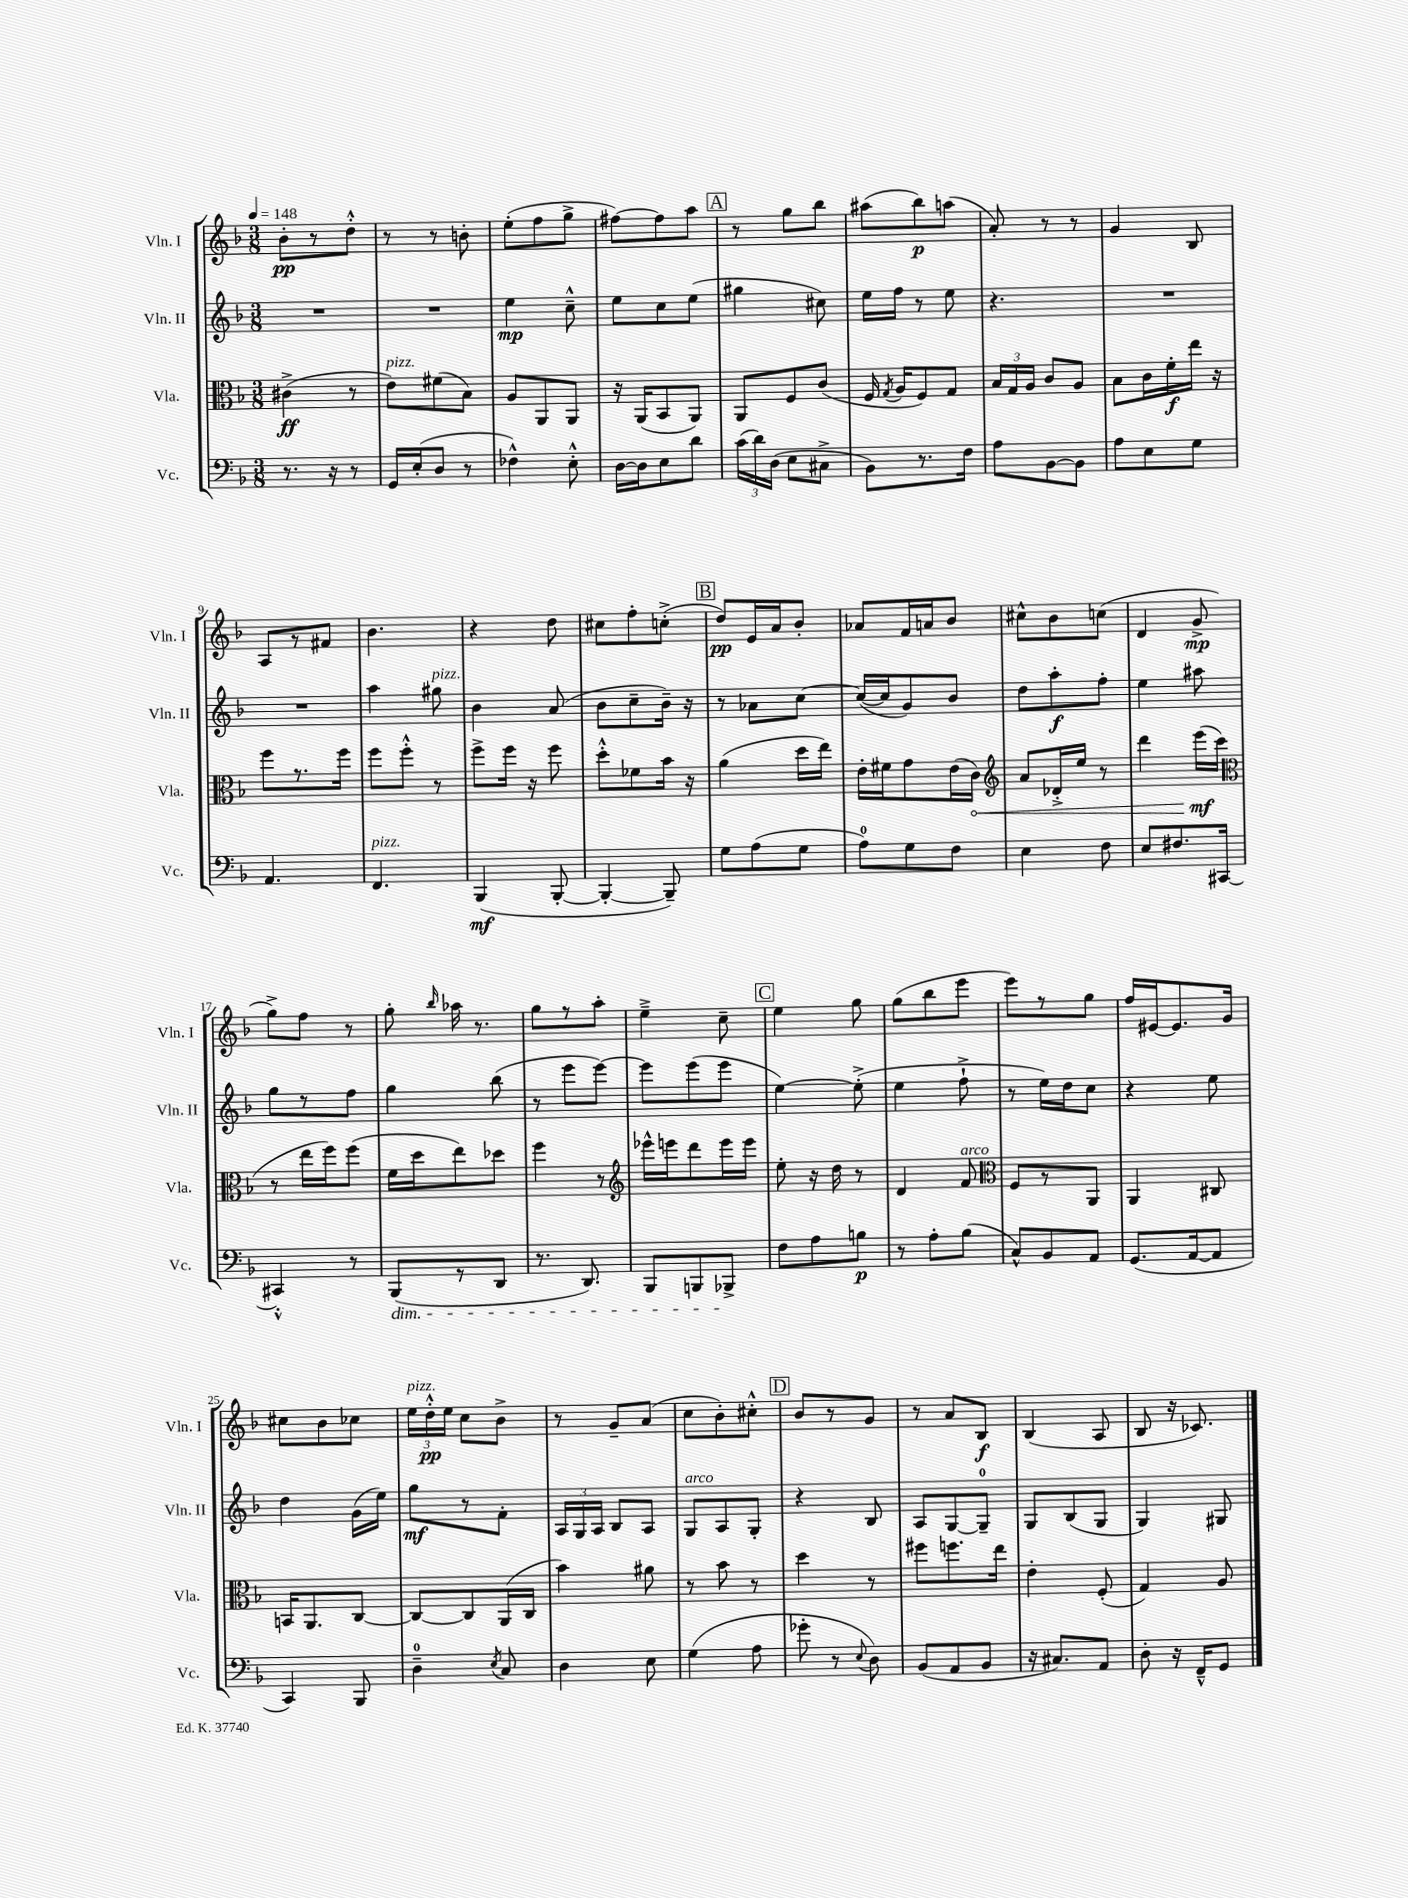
<<
\new StaffGroup <<
\new Staff = "s0" \with { instrumentName = "Vln. I" shortInstrumentName = "Vln. I" } {
    \clef treble \key f \major \numericTimeSignature \time 3/8 \tempo 4 = 148
    \autoBeamOff bes'8[-.\pp r8 d''8]-.-^ |
    r8 r8 b'8-. |
    e''8[-.( f''8 g''8]-> |
    fis''8[~) fis''8 a''8] |
    \mark \markup { \box "A" } r8 g''8[ bes''8] |
    ais''8[( bes''8\p) a''8]( |
    a'8-.) r8 r8 |
    g'4 bes8 |
    a8[ r8 fis'8] |
    bes'4. |
    r4 d''8 |
    cis''8[ f''8-. c''8]-.->( |
    \mark \markup { \box "B" } d''8[\pp) e'16 a'16 bes'8]-. |
    aes'8[ f'16 a'16 bes'8] |
    cis''8[-^ bes'8 c''8]( |
    d'4 g'8->\mp |
    g''8[->) f''8] r8 |
    g''8-. \grace { bes''16 } aes''16 r8. |
    g''8[ r8 a''8]-. |
    e''4---> c''8-- |
    \mark \markup { \box "C" } e''4 g''8 |
    g''8[( bes''8 e'''8] |
    e'''8[) r8 g''8] |
    f''16[ eis'16~ eis'8. g'16] |
    cis''8[ bes'8 ces''8] |
    \tuplet 3/2 { e''16[^\markup { \italic "pizz." } d''16-.-^\pp e''16] } c''8[ bes'8]-> |
    r8 g'8[-- a'8]( |
    c''8[ bes'8-.) cis''8]-.-^ |
    \mark \markup { \box "D" } bes'8[ r8 g'8] |
    r8 a'8[ bes8]\f |
    bes4( a8 |
    bes8 r16 ces'8.) \bar "|." |
}
\new Staff = "s1" \with { instrumentName = "Vln. II" shortInstrumentName = "Vln. II" } {
    \clef treble \key f \major \numericTimeSignature \time 3/8
    \autoBeamOff R4. |
    R4. |
    e''4\mp c''8---^ |
    e''8[ c''8 e''8]( |
    \mark \markup { \box "A" } gis''4 cis''8) |
    e''16[ f''16] r8 e''8 |
    r4. |
    R4. |
    R4. |
    a''4 gis''8^\markup { \italic "pizz." } |
    bes'4 a'8( |
    bes'8[ c''8-- bes'16]--) r16 |
    \mark \markup { \box "B" } r8 aes'8[ c''8]~ |
    c''16[~( c''16 g'8) bes'8] |
    d''8[ a''8-.\f f''8]-. |
    e''4 ais''8 |
    g''8[ r8 f''8] |
    g''4 bes''8( |
    r8 e'''8[ e'''8]~) |
    e'''8[ e'''8( e'''8] |
    \mark \markup { \box "C" } e''4~) e''8-.->( |
    e''4 f''8-!-> |
    r8 e''16[) d''16 c''8] |
    r4 e''8 |
    d''4 g'16[( e''16]) |
    g''8[\mf r8 f'8]-. |
    \tuplet 3/2 { a16[ g16 a16] } bes8[ a8] |
    g8[^\markup { \italic "arco" } a8 g8]-. |
    \mark \markup { \box "D" } r4 bes8 |
    a8[ g8~ g8]-0-- |
    g8[ bes8( g8] |
    g4) gis8 \bar "|." |
}
\new Staff = "s2" \with { instrumentName = "Vla." shortInstrumentName = "Vla." } {
    \clef alto \key f \major \numericTimeSignature \time 3/8
    \autoBeamOff cis'4->\ff( r8 |
    e'8[^\markup { \italic "pizz." }) fis'8( bes8]) |
    a8[ a,8 a,8] |
    r16 a,16[( bes,8 a,8]) |
    \mark \markup { \box "A" } a,8[ f8 c'8]( |
    f16 \acciaccatura { g8 } a16[ f8) g8] |
    \tuplet 3/2 { bes16[ g16 a16] } c'8[ a8] |
    bes8[ c'16 f'16-.\f e''16] r16 |
    f''8[ r8. f''16] |
    f''8[ f''8]-.-^ r8 |
    f''8[-> f''16] r16 f''8 |
    d''8[-.-^ fes'8 bes'16] r16 |
    \mark \markup { \box "B" } a'4( d''16[ e''16]) |
    e'16[-. fis'16 g'8 e'16( \once \override Hairpin.circled-tip = ##t c'16]\<) |
    \clef treble a'8[ des'16-.-> e''16] r8 |
    d'''4 e'''16[\mf\!( c'''16] |
    \clef alto r8 e''16[ f''16) f''8]( |
    f'16[ d''16 e''8) des''8] |
    f''4 r8 |
    \clef treble ees'''16[-^ e'''16 d'''8 e'''16 e'''16] |
    \mark \markup { \box "C" } e''8-. r16 d''16 r8 |
    d'4 f'8^\markup { \italic "arco" } |
    \clef alto f8[ r8 a,8] |
    a,4 cis8 |
    b,16[ a,8. c8]~ |
    c8[~ c8 a,16( c16] |
    bes'4) ais'8 |
    r8 bes'8 r8 |
    \mark \markup { \box "D" } d''4 r8 |
    fis''8[ f''8. e''16] |
    e'4-. f8-.( |
    g4) a8 \bar "|." |
}
\new Staff = "s3" \with { instrumentName = "Vc." shortInstrumentName = "Vc." } {
    \clef bass \key f \major \numericTimeSignature \time 3/8
    \autoBeamOff r8. r16 r8 |
    g,16[ e16-.( d8] r8 |
    fes4-^) e8-.-^ |
    d16[~ d16 e8 d'8] |
    \mark \markup { \box "A" } \tuplet 3/2 { c'16[( d'16) d16]( } e8[ cis8]-> |
    bes,8[) r8. f16] |
    a8[ bes,8~ bes,8] |
    a8[ e8 g8] |
    a,4. |
    f,4.^\markup { \italic "pizz." } |
    bes,,4\mf( bes,,8~-. |
    bes,,4~-. bes,,8--) |
    \mark \markup { \box "B" } g8[ a8( g8] |
    a8[-0) g8 f8] |
    e4 f8 |
    e8[ fis8. cis,16]~ |
    cis,4-.-^ r8 |
    bes,,8[\dim( r8 d,8] |
    r8. d,8.) |
    bes,,8[ b,,8 bes,,8]->\! |
    \mark \markup { \box "C" } f8[ a8 b8]\p |
    r8 a8[-. bes8]( |
    c8[-^) bes,8 a,8] |
    g,8.[( a,16~ a,8] |
    c,4) bes,,8 |
    d4-0-- \acciaccatura { e8 } c8 |
    d4 e8 |
    g4( a8 |
    \mark \markup { \box "D" } ges'8-. r8 \appoggiatura { e8 } d8) |
    bes,8[( a,8 bes,8] |
    r16 cis8.[) a,8] |
    d8-. r16 f,16[---^ g,8] \bar "|." |
}
>>
>>
